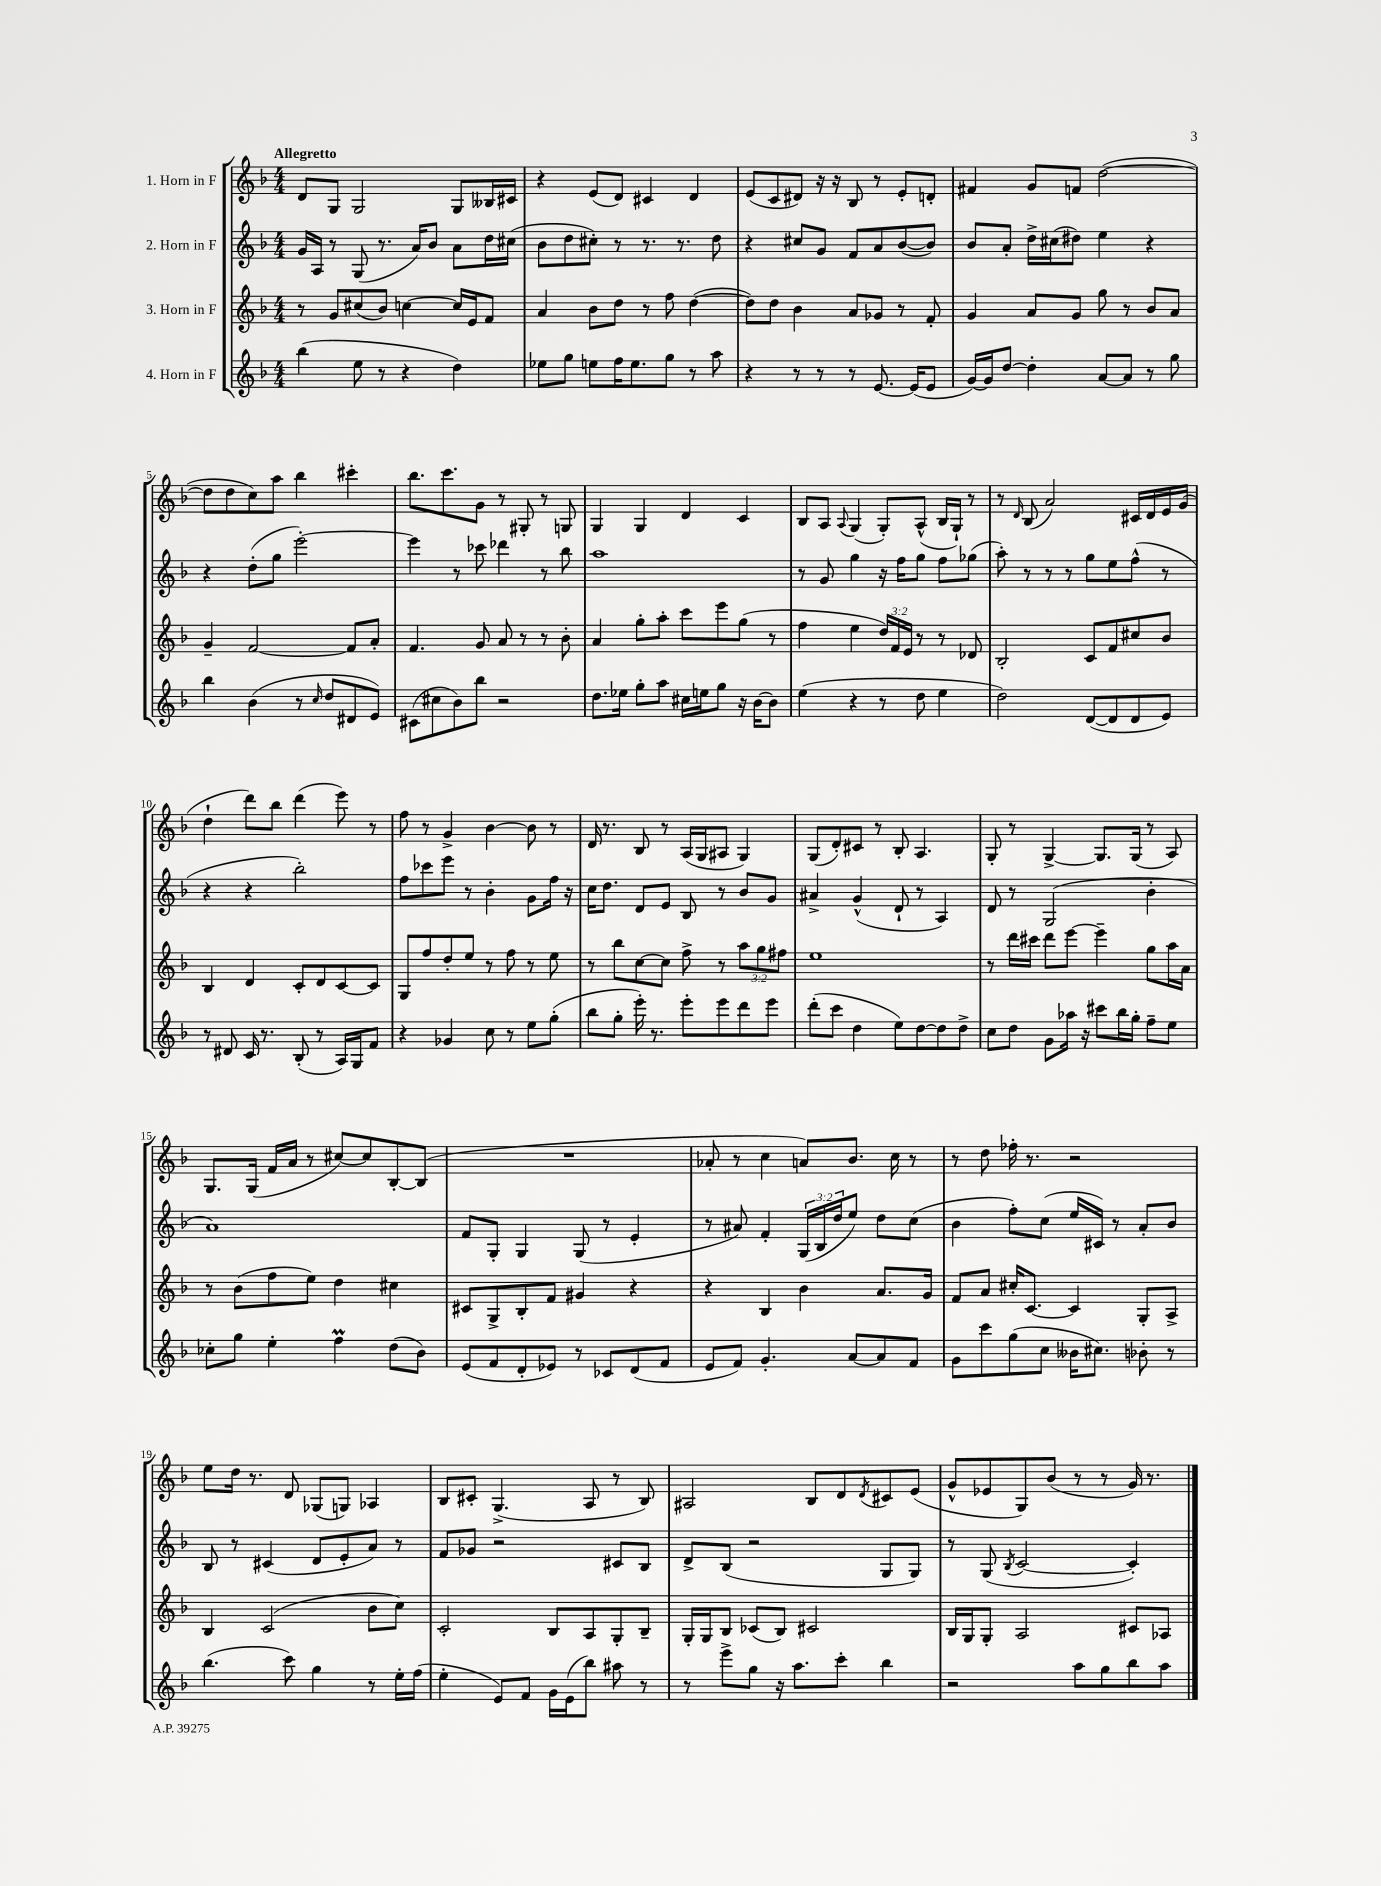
<<
\new StaffGroup <<
\new Staff = "s0" \with { instrumentName = "1. Horn in F" } {
    \clef treble \key f \major \numericTimeSignature \time 4/4 \tempo "Allegretto"
    d'8 g8 g2 g8 beses16 cis'16 |
    r4 e'8( d'8) cis'4 d'4 |
    e'8( c'8 dis'8) r16 r16 bes8 r8 e'8-. d'8-. |
    fis'4 g'8 f'8 d''2~( |
    d''8 d''8 c''8) a''8 bes''4 cis'''4-. |
    bes''8. c'''8. g'8 r8 gis8-. r8 g8 |
    g4 g4 d'4 c'4 |
    bes8 a8 \appoggiatura { a8 } g4( g8-.) a8-^( bes16 g16-!) r8 |
    r8 \grace { d'16 } bes8( a'2) cis'16 d'16 e'16 g'16( |
    d''4-! d'''8) bes''8 d'''4( e'''8) r8 |
    f''8 r8 g'4-> bes'4~ bes'8 r8 |
    d'16 r8. bes8 r8 a16( g16 ais8 g4) |
    g8( d'8-.) cis'8 r8 bes8-. a4. |
    g8-. r8 g4~-> g8. g16( r8 a8) |
    g8. g16( f'16 a'16 r8 cis''8~) cis''8 bes8~-. bes8( |
    R1 |
    aes'8-. r8 c''4 a'8) bes'8. c''16 r8 |
    r8 d''8 fes''16-. r8. r2 |
    e''8 d''16 r8. d'8 ges8( g8) aes4 |
    bes8 cis'8-. g4.->( a8 r8 bes8) |
    ais2 bes8 d'8 \acciaccatura { d'8 } cis'8 e'8( |
    g'8-^ ees'8 g8) bes'8( r8 r8 g'16) r8. \bar "|." |
}
\new Staff = "s1" \with { instrumentName = "2. Horn in F" } {
    \clef treble \key f \major \numericTimeSignature \time 4/4 \override Staff.TupletNumber.text = #tuplet-number::calc-fraction-text
    g'16 a16 r8 g8( r8. a'16) bes'8 a'8 d''16 cis''16( |
    bes'8 d''8 cis''8-.) r8 r8. r8. d''8 |
    r4 cis''8 g'8 f'8 a'8 bes'8~( bes'8) |
    bes'8 a'8-. d''16-> cis''16( dis''8) e''4 r4 |
    r4 d''8-.( g''8 e'''2~-.) |
    e'''4 r8 ces'''8 des'''4 r8 bes''8 |
    a''1 |
    r8 g'8 g''4 r16 f''16 g''8 f''8 ges''8( |
    a''8-.) r8 r8 r8 g''8 e''8 f''8-^( r8 |
    r4 r4 bes''2-.) |
    f''8 ces'''8 e'''8 r8 bes'4-. g'8 f''16 r16 |
    c''16 d''8. d'8 e'8 bes8 r8 bes'8 g'8 |
    ais'4-> g'4-^( d'8-! r8 a4) |
    d'8 r8 g2( bes'4-. |
    a'1) |
    f'8 g8-. g4 g8( r8 e'4-. |
    r8 ais'8) f'4-. \tuplet 3/2 { g16( bes16 d''16 } e''8) d''8 c''8( |
    bes'4 f''8-.) c''8( e''16 cis'16) r8 a'8-. bes'8 |
    bes8 r8 cis'4( d'8 e'8-. a'8) r8 |
    f'8 ges'8 r2 cis'8 bes8 |
    d'8-> bes8( r2 g8 g8) |
    r8 g8( \acciaccatura { bes8 } c'2~ c'4-.) \bar "|." |
}
\new Staff = "s2" \with { instrumentName = "3. Horn in F" } {
    \clef treble \key f \major \numericTimeSignature \time 4/4 \override Staff.TupletNumber.text = #tuplet-number::calc-fraction-text
    r8 g'8 cis''8( bes'8) c''4~ c''16 e'16 f'8 |
    a'4 bes'8 d''8 r8 f''8 d''4~( |
    d''8) d''8 bes'4 a'8 ges'8 r8 f'8-. |
    g'4 a'8 g'8 g''8 r8 bes'8 a'8 |
    g'4-- f'2~ f'8 a'8-. |
    f'4. g'8 a'8 r8 r8 bes'8-. |
    a'4 g''8-. a''8-. c'''8 e'''8 g''8( r8 |
    f''4 e''4 \tuplet 3/2 { d''16) f'16 e'16 } r8 r8 des'8 |
    bes2-. c'8 f'8 cis''8 bes'8 |
    bes4 d'4 c'8-. d'8 c'8~ c'8 |
    g8 f''8 d''8-. e''8 r8 f''8 r8 e''8 |
    r8 bes''8 c''8~ c''8 f''8-> r8 \tuplet 3/2 { a''8 g''8 fis''8 } |
    e''1 |
    r8 d'''16 cis'''16 d'''8 e'''8~ e'''4-- g''8 a''16 a'16 |
    r8 bes'8( f''8 e''8) d''4 cis''4 |
    cis'8 g8-> bes8-. f'8 gis'4 r4 |
    r4 bes4 bes'4 a'8. g'16 |
    f'8 a'8 cis''16-. c'8.~ c'4 g8-. a8-> |
    bes4 c'2( bes'8 c''8) |
    c'2-. bes8 a8 g8-. bes8-- |
    g16-. g16 bes8 ces'8( bes8) cis'2 |
    bes16 g16 g8-. a2 cis'8 aes8 \bar "|." |
}
\new Staff = "s3" \with { instrumentName = "4. Horn in F" } {
    \clef treble \key f \major \numericTimeSignature \time 4/4
    bes''4( e''8 r8 r4 d''4) |
    ees''8 g''8 e''8 f''16 e''8. g''8 r8 a''8 |
    r4 r8 r8 r8 e'8.~ e'16( e'8 |
    g'16~) g'16 d''8~ d''4-. a'8~ a'8 r8 g''8 |
    bes''4 bes'4( r8 \grace { c''16 } d''8 dis'8 e'8) |
    cis'8( cis''8 bes'8) bes''8 r2 |
    d''8. ees''16 g''8-. a''8 cis''16 e''16 g''8 r16 bes'16~ bes'8 |
    e''4( r4 r8 d''8 e''4 |
    d''2) d'8~( d'8 d'8 e'8) |
    r8 dis'8 c'16 r8. bes8-.( r8 a16) g16 f'8 |
    r4 ges'4 c''8 r8 e''8 g''8-.( |
    bes''8 g''8-. e'''16-.) r8. e'''8-. e'''8 d'''8 e'''8 |
    d'''8-.( c'''8 d''4 e''8) d''8~ d''8 d''8-> |
    c''8 d''8 g'8 aes''16 r16 cis'''8 bes''16 g''16-. f''8-- e''8 |
    ces''8-. g''8 e''4-. f''4\prall d''8( bes'8) |
    e'8( f'8 d'8-. ees'8) r8 ces'8 d'8( f'8 |
    e'8 f'8) g'4.-. a'8~ a'8 f'8 |
    g'8 c'''8 g''8( c''8 beses'16 cis''8.) bes'8-. r8 |
    bes''4.( c'''8) g''4 r8 e''16-. f''16( |
    e''4-. e'8) f'8 g'16 e'16( bes''8) ais''8 r8 |
    r8 e'''8-> g''8 r16 a''8. c'''8-. bes''4 |
    r2 a''8 g''8 bes''8 a''8 \bar "|." |
}
>>
>>
